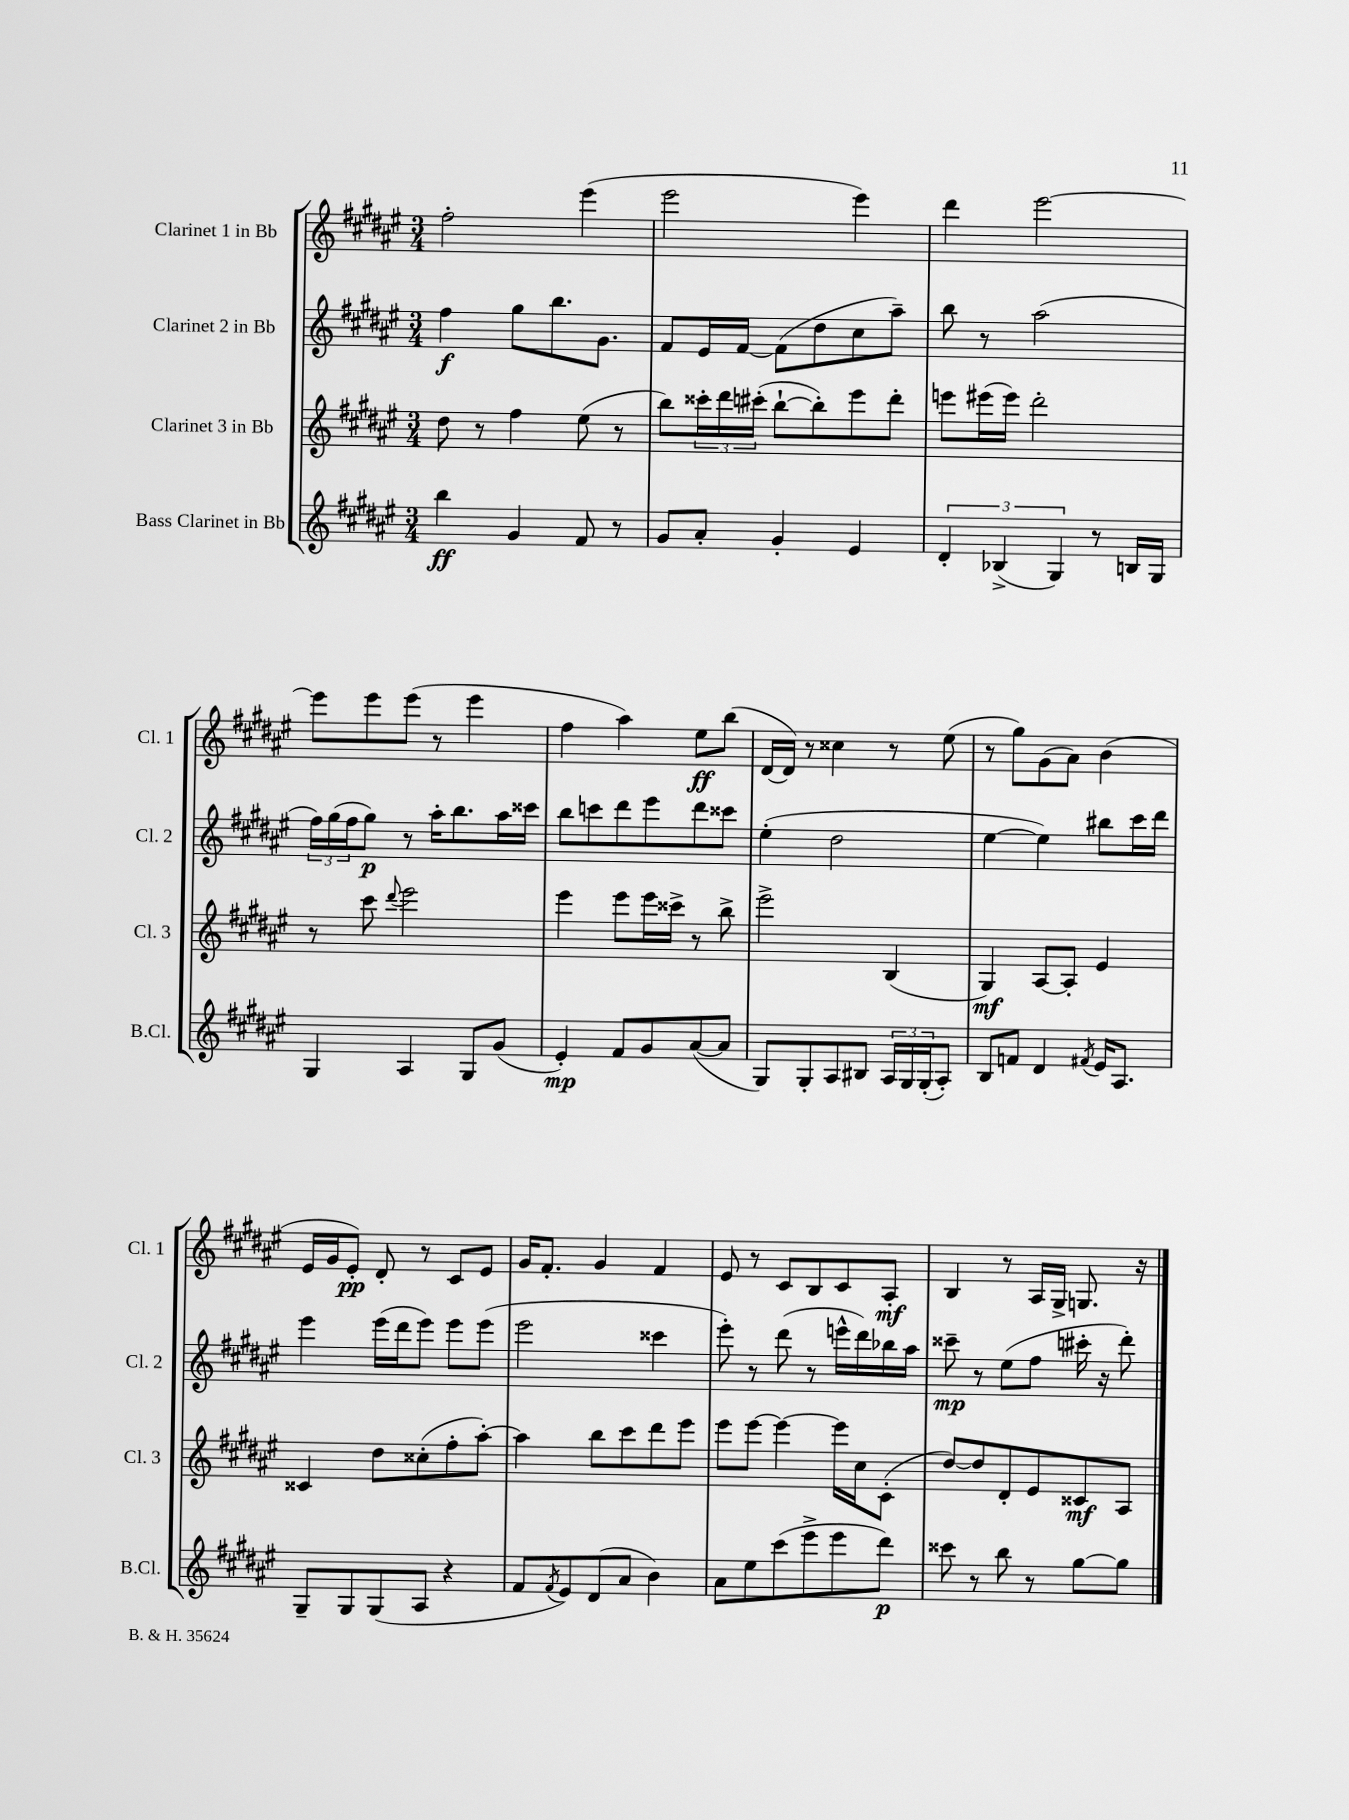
<<
\new StaffGroup <<
\new Staff = "s0" \with { instrumentName = "Clarinet 1 in Bb" shortInstrumentName = "Cl. 1" } {
    \clef treble \key fis \major \numericTimeSignature \time 3/4
    fis''2-. eis'''4( |
    eis'''2 eis'''4) |
    dis'''4 eis'''2~ |
    eis'''8 eis'''8 eis'''8( r8 eis'''4 |
    fis''4 ais''4) eis''8\ff b''8( |
    dis'16~ dis'16) r8 cisis''4 r8 eis''8( |
    r8 gis''8) gis'8( ais'8) b'4( |
    eis'16 gis'16 eis'8-.\pp) dis'8-. r8 cis'8 eis'8 |
    gis'16 fis'8.-. gis'4 fis'4 |
    eis'8 r8 cis'8 b8 cis'8 ais8-.\mf |
    b4 r8 ais16 gis16-> g8. r16 \bar "|." |
}
\new Staff = "s1" \with { instrumentName = "Clarinet 2 in Bb" shortInstrumentName = "Cl. 2" } {
    \clef treble \key fis \major \numericTimeSignature \time 3/4
    fis''4\f gis''8 b''8. gis'8. |
    fis'8 eis'16 fis'16~ fis'8( dis''8 cis''8 ais''8--) |
    b''8 r8 ais''2( |
    \tuplet 3/2 { fis''16) gis''16( fis''16 } gis''8\p) r8 ais''16-. b''8. ais''16 cisis'''16 |
    b''8 c'''8 dis'''8 eis'''8 dis'''8 cisis'''8 |
    eis''4-.( dis''2 |
    eis''4~ eis''4) bis''8 cis'''16 dis'''16 |
    eis'''4 eis'''16( dis'''16 eis'''8) eis'''8 eis'''8( |
    eis'''2 cisis'''4 |
    eis'''8-.) r8 dis'''8( r8 e'''16-^ dis'''16) bes''16 ais''16 |
    cisis'''8--\mp r8 eis''8( fis''8 cis'''16-. r16 dis'''8-.) \bar "|." |
}
\new Staff = "s2" \with { instrumentName = "Clarinet 3 in Bb" shortInstrumentName = "Cl. 3" } {
    \clef treble \key fis \major \numericTimeSignature \time 3/4
    dis''8 r8 fis''4 eis''8( r8 |
    b''8) \tuplet 3/2 { cisis'''16-. dis'''16 cis'''16-.( } b''8~-! b''8-.) eis'''8 dis'''8-. |
    e'''8 eis'''16( eis'''16) dis'''2-. |
    r8 cis'''8 \appoggiatura { dis'''8 } eis'''2 |
    eis'''4 eis'''8 eis'''16 cisis'''16-> r8 b''8-> |
    eis'''2-> b4( |
    gis4\mf) ais8~ ais8-. eis'4 |
    cisis'4 dis''8 cisis''8-.( fis''8-. ais''8~-.) |
    ais''4 b''8 cis'''8 dis'''8 eis'''8 |
    eis'''8 eis'''8~ eis'''4~ eis'''16 cis''16 cis'8-.( |
    dis''8~) dis''8 dis'8-. eis'8 cisis'8\mf ais8 \bar "|." |
}
\new Staff = "s3" \with { instrumentName = "Bass Clarinet in Bb" shortInstrumentName = "B.Cl." } {
    \clef treble \key fis \major \numericTimeSignature \time 3/4
    b''4\ff gis'4 fis'8 r8 |
    gis'8 ais'8-. gis'4-. eis'4 |
    \tuplet 3/2 { dis'4-. bes4->( gis4) } r8 b16 gis16 |
    gis4 ais4 gis8 gis'8( |
    eis'4-.\mp) fis'8 gis'8 ais'8~( ais'8 |
    gis8) gis8-. ais8 bis8 \tuplet 3/2 { ais16 gis16 gis16-.( } ais8-.) |
    b8 f'8 dis'4 \acciaccatura { fis'8 } eis'16 ais8. |
    gis8-- gis8 gis8( ais8 r4 |
    fis'8 \acciaccatura { fis'8 } eis'8) dis'8( ais'8 b'4) |
    ais'8 eis''8 cis'''8( eis'''8-> eis'''8 dis'''8\p) |
    cisis'''8 r8 b''8 r8 gis''8~ gis''8 \bar "|." |
}
>>
>>
\layout { \context { \Score \remove "Bar_number_engraver" } }
